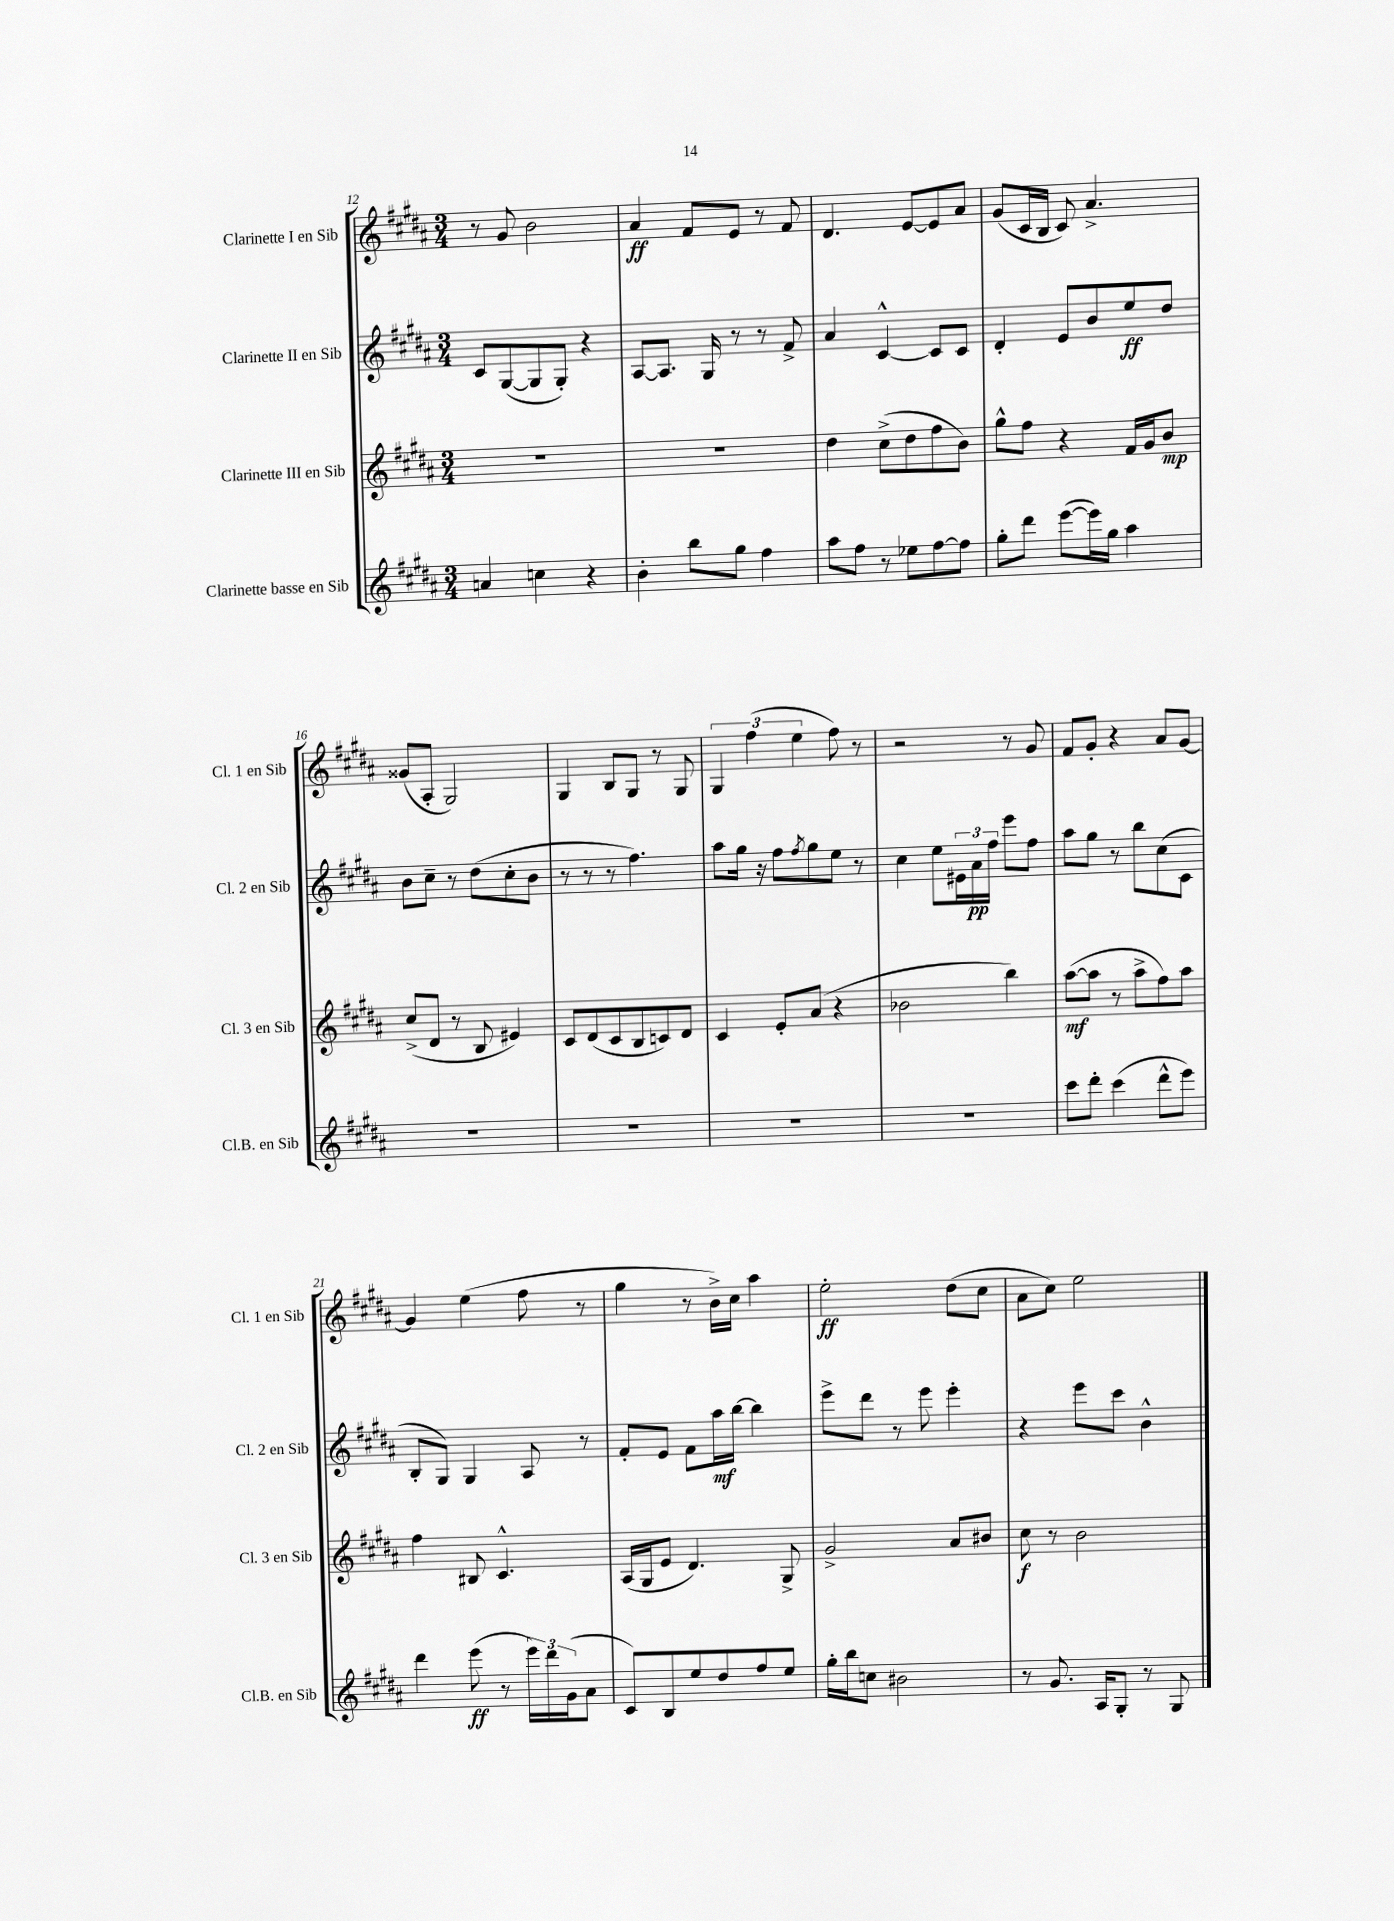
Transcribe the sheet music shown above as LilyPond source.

<<
\new StaffGroup <<
\new Staff = "s0" \with { instrumentName = "Clarinette I en Sib" shortInstrumentName = "Cl. 1 en Sib" } {
    \clef treble \key b \major \numericTimeSignature \time 3/4
    r8 gis'8 b'2 |
    ais'4\ff fis'8 e'8 r8 fis'8 |
    dis'4. e'8~ e'8 ais'8 |
    gis'8( cis'16 b16 cis'8) ais'4.-> |
    gisis'8( ais8-. gis2) |
    gis4 b8 gis8 r8 gis8 |
    \tuplet 3/2 { gis4 fis''4( e''4 } fis''8) r8 |
    r2 r8 gis'8 |
    fis'8 gis'8-. r4 ais'8 gis'8~ |
    gis'4 e''4( fis''8 r8 |
    gis''4 r8 b'16->) cis''16 ais''4 |
    e''2-.\ff dis''8( cis''8 |
    ais'8 cis''8) e''2 \bar "|." |
}
\new Staff = "s1" \with { instrumentName = "Clarinette II en Sib" shortInstrumentName = "Cl. 2 en Sib" } {
    \clef treble \key b \major \numericTimeSignature \time 3/4
    cis'8 gis8~( gis8 gis8-.) r4 |
    ais8~ ais8. gis16 r8 r8 fis'8-> |
    ais'4 cis'4~-^ cis'8 cis'8 |
    dis'4-. e'8 b'8 e''8\ff dis''8 |
    b'8 cis''8-- r8 dis''8( cis''8-. b'8 |
    r8 r8 r8 fis''4.) |
    ais''8 gis''16 r16 fis''8 \acciaccatura { fis''8 } gis''8 e''8 r8 |
    cis''4 e''8 \tuplet 3/2 { eis'16 ais'16\pp fis''16 } e'''8 fis''8 |
    ais''8 gis''8 r8 b''8 cis''8( cis'8 |
    b8-. gis8) gis4 ais8 r8 |
    fis'8-. e'8 fis'8 ais''16\mf b''16~ b''4 |
    e'''8-> dis'''8 r8 e'''8 e'''4-. |
    r4 e'''8 cis'''8 b'4-^ \bar "|." |
}
\new Staff = "s2" \with { instrumentName = "Clarinette III en Sib" shortInstrumentName = "Cl. 3 en Sib" } {
    \clef treble \key b \major \numericTimeSignature \time 3/4
    R2. |
    R2. |
    dis''4 cis''8->( dis''8 fis''8 b'8) |
    gis''8-^ fis''8 r4 fis'16 gis'16 b'8\mp |
    cis''8->( dis'8 r8 b8 eis'4) |
    cis'8 dis'8( cis'8 b8 c'8) dis'8 |
    cis'4 e'8-. ais'8( r4 |
    bes'2 b''4) |
    ais''8~\mf( ais''8 r8 ais''8-> fis''8) ais''8 |
    fis''4 bis8 cis'4.-^ |
    ais16( gis16 e'8 dis'4.) gis8-> |
    gis'2-> ais'8 bis'8 |
    cis''8\f r8 b'2 \bar "|." |
}
\new Staff = "s3" \with { instrumentName = "Clarinette basse en Sib" shortInstrumentName = "Cl.B. en Sib" } {
    \clef treble \key b \major \numericTimeSignature \time 3/4
    a'4 c''4 r4 |
    b'4-. b''8 gis''8 fis''4 |
    ais''8 fis''8 r8 ees''8 fis''8~ fis''8 |
    gis''8-. dis'''8 e'''8~( e'''16) gis''16 ais''4 |
    R2. |
    R2. |
    R2. |
    R2. |
    cis'''8 dis'''8-. cis'''4( dis'''8-^ e'''8) |
    dis'''4 e'''8\ff( r8 \tuplet 3/2 { e'''16) dis'''16 gis'16( } ais'8 |
    cis'8) b8 e''8 dis''8 fis''8 e''8 |
    gis''16-. b''16 c''8 bis'2 |
    r8 gis'8. ais16 gis8-. r8 gis8 \bar "|." |
}
>>
>>
\layout { \context { \Score currentBarNumber = #12 } }
